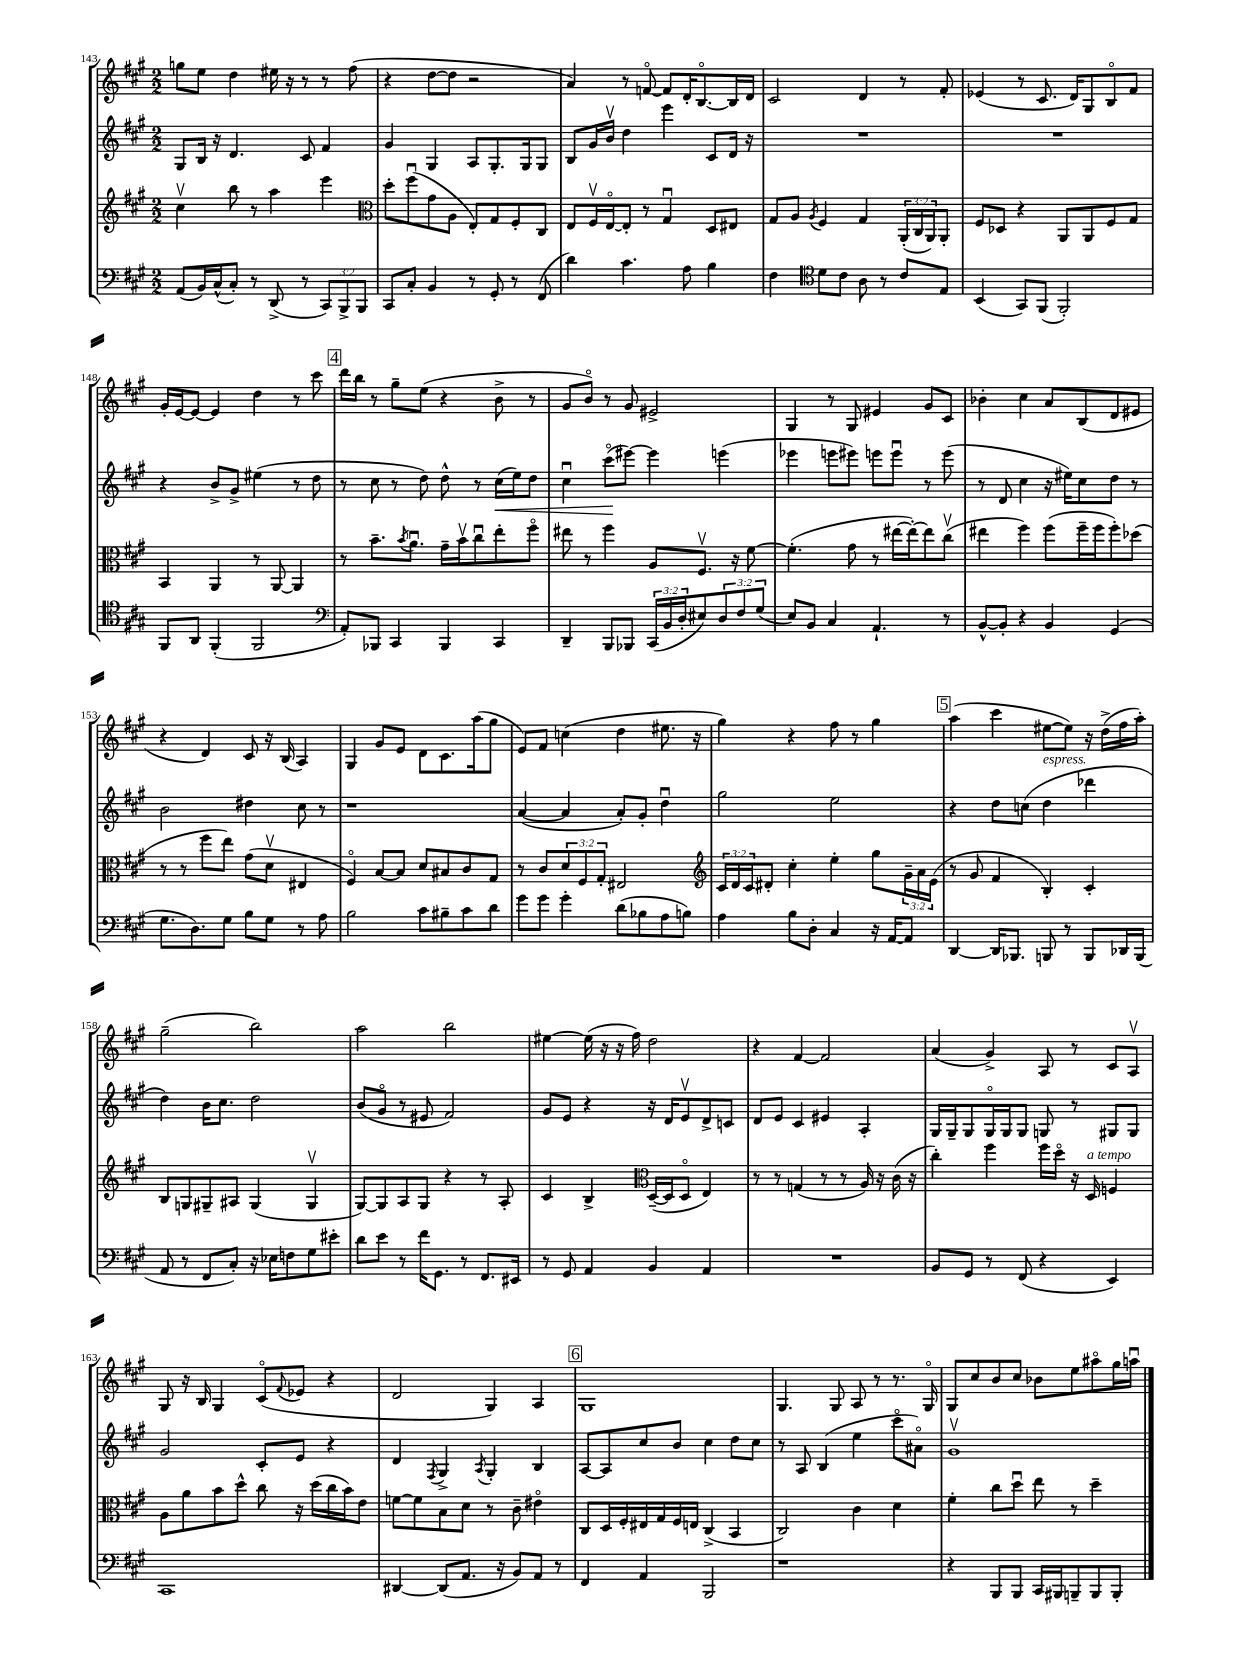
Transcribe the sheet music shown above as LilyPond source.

<<
\new StaffGroup <<
\new Staff = "s0" {
    \clef treble \key a \major \numericTimeSignature \time 2/2
    g''8 e''8 d''4 eis''16 r16 r8 r8 fis''8( |
    r4 d''8~ d''8 r2 |
    a'4) r8 f'8~\flageolet f'8 d'16-. b8.~\flageolet b16 d'16 |
    cis'2 d'4 r8 fis'8-. |
    ees'4( r8 cis'8. d'16) gis8 b8\flageolet fis'8 |
    gis'16-. e'16~ e'8~ e'4 d''4 r8 cis'''8 |
    \mark \markup { \box "4" } d'''16 b''16 r8 gis''8-- e''8( r4 b'8-> r8 |
    gis'8 b'8\flageolet) r8 gis'8 eis'2-> |
    gis4 r8 gis8 eis'4 gis'8 cis'8 |
    bes'4-. cis''4 a'8 b8( d'8 eis'8 |
    r4 d'4) cis'8 r16 b16( a4) |
    gis4 gis'8 e'8 d'8 cis'8. a''16( gis''8 |
    e'8) fis'8 c''4( d''4 eis''8. r16 |
    gis''4) r4 fis''8 r8 gis''4 |
    \mark \markup { \box "5" } a''4( cis'''4 eis''8~ eis''8) r16 d''16->( fis''16 a''16-.) |
    gis''2--( b''2) |
    a''2 b''2 |
    eis''4~ eis''16( r16 r16 fis''16) d''2 |
    r4 fis'4~ fis'2 |
    a'4( gis'4->) a8 r8 cis'8 a8\upbow |
    gis8 r16 b16 gis4 cis'8\flageolet( \appoggiatura { fis'8 } ees'8 r4 |
    d'2 gis4) a4 |
    \mark \markup { \box "6" } gis1 |
    gis4. gis8 a8 r8 r8. gis16\flageolet |
    gis8 cis''8 b'8 cis''8 bes'8 e''8 ais''8\flageolet gis''16 a''16\downbow \bar "|." |
}
\new Staff = "s1" {
    \clef treble \key a \major \numericTimeSignature \time 2/2
    gis8 b16 r16 d'4. cis'8 fis'4 |
    gis'4 gis4 a8 gis8.-. gis16 gis8 |
    b8 gis'16 b'16\upbow d''4 e'''4 cis'8 d'16 r16 |
    R1 |
    R1 |
    r4 b'8-> gis'8-> eis''4( r8 d''8 |
    \mark \markup { \box "4" } r8 cis''8 r8 d''8) d''8-^ r8 cis''16\<( e''16) d''8 |
    cis''4\downbow cis'''8\flageolet\!( eis'''8~) eis'''4 e'''4( |
    ees'''4 e'''8 eis'''8) e'''8 e'''8\downbow r8 e'''8( |
    r8 d'8 cis''4 r16 eis''16) cis''8 d''8 r8 |
    b'2 dis''4 cis''8 r8 |
    r1 |
    a'4~( a'4 a'8-.) gis'8-. d''4\downbow |
    gis''2 e''2 |
    \mark \markup { \box "5" } r4 d''8 c''8( d''4^\markup { \italic "espress." } des'''4 |
    d''4) b'16 cis''8. d''2 |
    b'8( gis'8\flageolet r8 eis'8 fis'2) |
    gis'8 e'8 r4 r16 d'16 e'8\upbow d'8-> c'8 |
    d'8 e'8 cis'4 eis'4 a4-. |
    gis16 gis16-- gis8 gis16\flageolet gis16 gis8 g8 r8 gis8 gis8 |
    gis'2 cis'8-. e'8 r4 |
    d'4 \acciaccatura { fis8 } gis4-> \acciaccatura { a8 } gis4-. b4 |
    \mark \markup { \box "6" } a8~ a8 cis''8 b'8 cis''4 d''8 cis''8 |
    r8 a8 b4( e''4 cis'''8\flageolet ais'8\flageolet) |
    gis'1\upbow \bar "|." |
}
\new Staff = "s2" {
    \clef treble \key a \major \numericTimeSignature \time 2/2 \override Staff.TupletNumber.text = #tuplet-number::calc-fraction-text
    cis''4\upbow b''8 r8 a''4 e'''4 |
    \clef alto d''8-. fis''8\downbow( gis'8 a8 e8-.) gis8 fis8-. cis8 |
    e8 fis16\upbow e16~\flageolet e8-. r8 gis4\downbow d8 eis8 |
    gis8 a8 \acciaccatura { a8 } fis4 gis4 \tuplet 3/2 { a,16-.( cis16 a,16) } a,8-. |
    fis8 des8 r4 a,8 a,8 fis8 gis8 |
    b,4 a,4 r8 a,8~ a,4 |
    \mark \markup { \box "4" } r8 b'8.-- \acciaccatura { b'8 } a'8.\downbow gis'16-- b'16\upbow cis''8\downbow e''8-. fis''8\flageolet |
    eis''8 r8 fis''4 a8 fis8.\upbow r16 fis'8~ |
    fis'4.-.( gis'8 r8 eis''16~ eis''16~-.) eis''8 cis''8\upbow( |
    eis''4 fis''4) fis''8( fis''16-- fis''16 fis''8-.) des''8( |
    r8 r8 fis''8 e''8) gis'8( d'8\upbow eis4 |
    fis4\flageolet) b8~ b8 d'8 bis8 cis'8 gis8 |
    r8 cis'8 \tuplet 3/2 { d'8 fis8 gis8-. } eis2 |
    \clef treble \tuplet 3/2 { cis'16 d'16 cis'16 } dis'8-. cis''4-. e''4-. gis''8 \tuplet 3/2 { gis'16-- a'16 e'16( } |
    \mark \markup { \box "5" } r8 gis'8 fis'4 b4-.) cis'4-. |
    b8 g8 gis8-- ais8 gis4( gis4\upbow |
    gis8~) gis8 a8 gis8 r4 r8 a8-. |
    cis'4 b4-> \clef alto d16~--( d16 d8\flageolet e4) |
    r8 r8 g4( r8 r8 a16) r16 cis'16( r16 |
    cis''4-.) fis''4 fis''16 d''16\flageolet r16 d16^\markup { \italic "a tempo" } f4 |
    a8 a'8 b'8 d''8-^ cis''8 r16 d''16( cis''16 b'16) e'8 |
    f'8~ f'8 b8 d'8 r8 cis'8-- eis'4\flageolet |
    \mark \markup { \box "6" } cis8 d16 fis16-. eis16 gis16 fis16 e16 cis4->( b,4 |
    cis2) cis'4 d'4 |
    fis'4-. cis''8 d''8\downbow e''8 r8 d''4-- \bar "|." |
}
\new Staff = "s3" {
    \clef bass \key a \major \numericTimeSignature \time 2/2 \override Staff.TupletNumber.text = #tuplet-number::calc-fraction-text
    a,8( b,16) cis16-^( cis8-.) r8 d,8->( r8 \tuplet 3/2 { cis,8) b,,8-> b,,8 } |
    cis,8 cis8-. b,4 r8 gis,8-. r8 fis,8( |
    d'4) cis'4. a8 b4 |
    fis4 \clef tenor d'8 cis'8 a8 r8 cis'8 e8 |
    b,4( gis,8) fis,8( fis,2-.) |
    fis,8 a,8 fis,4-.( fis,2 |
    \mark \markup { \box "4" } \clef bass a,8-.) bes,,8 cis,4 bes,,4 cis,4 |
    d,4-- b,,8 bes,,8 \tuplet 3/2 { cis,16( b,16 d16-. } eis8) \tuplet 3/2 { d8 fis8 gis8( } |
    e8) b,8 cis4 a,4.-! r8 |
    b,8~-^ b,8-. r4 b,4 gis,4( |
    gis8. d8.) gis8 b8 gis8 r8 a8 |
    b2 cis'8 bis8-- cis'8 d'8 |
    gis'8 gis'8 gis'4-. d'8( bes8 a8 b8) |
    a4 b8 d8-. cis4 r16 a,16~ a,8 |
    \mark \markup { \box "5" } d,4~ d,16 bes,,8. b,,8 r8 b,,8 des,16 b,,16( |
    a,8 r8 fis,8 cis8-.) r16 ees16 f8 gis8 eis'8-. |
    d'8 e'8 r8 fis'16 gis,8. r8 fis,8. eis,16 |
    r8 gis,8 a,4 b,4 a,4 |
    R1 |
    b,8 gis,8 r8 fis,8( r4 e,4) |
    cis,1 |
    dis,4~ dis,8( a,8. r16 b,8) a,8 r8 |
    \mark \markup { \box "6" } fis,4 a,4 b,,2 |
    r1 |
    r4 b,,8 b,,8 cis,16 bis,,16 b,,8-- b,,8 b,,8-. \bar "|." |
}
>>
>>
\layout { \context { \Score currentBarNumber = #143 } }
